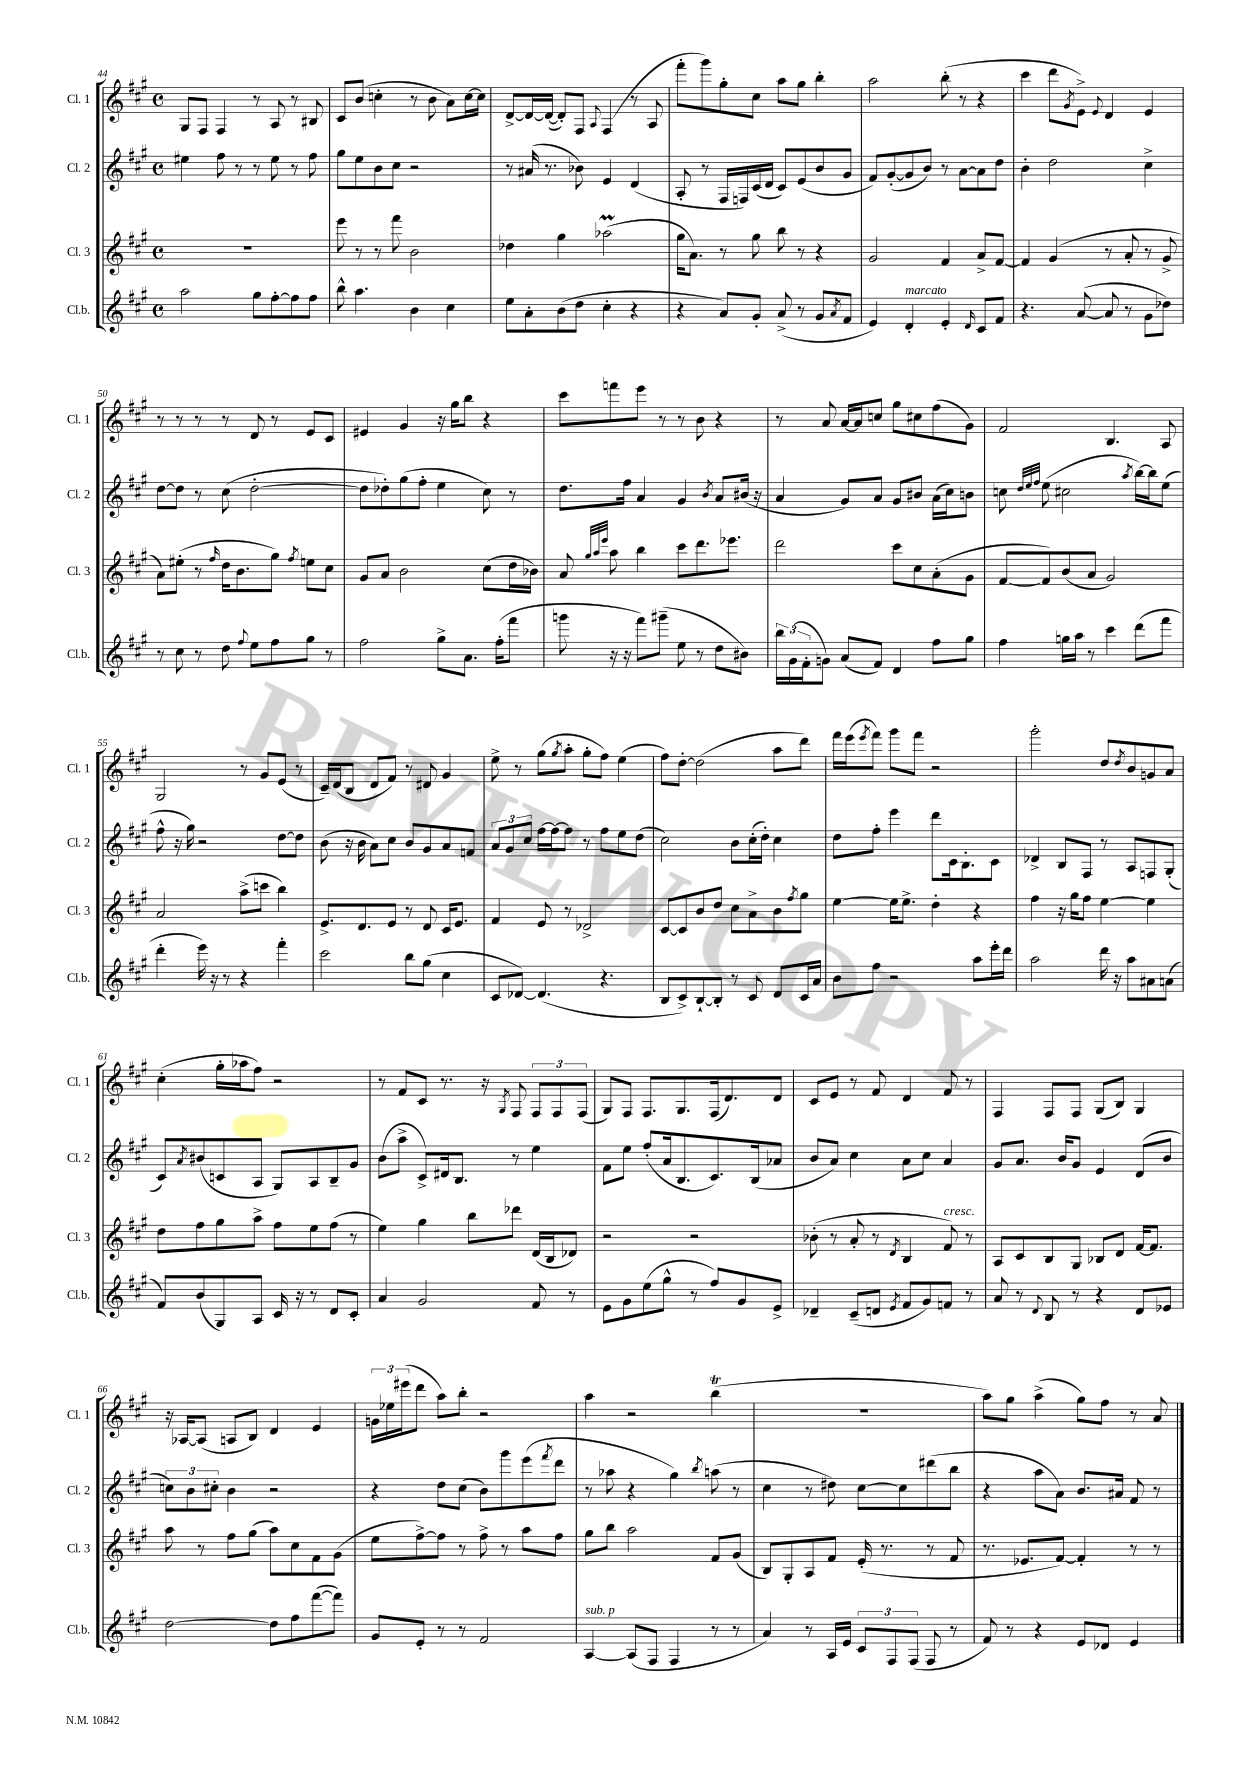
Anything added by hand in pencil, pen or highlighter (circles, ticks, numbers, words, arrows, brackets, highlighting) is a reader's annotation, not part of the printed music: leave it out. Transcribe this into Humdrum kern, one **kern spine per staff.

**kern	**kern	**kern	**kern
*staff4	*staff3	*staff2	*staff1
*clefG2	*clefG2	*clefG2	*clefG2
*k[f#c#g#]	*k[f#c#g#]	*k[f#c#g#]	*k[f#c#g#]
*M4/4	*M4/4	*M4/4	*M4/4
*met(c)	*met(c)	*met(c)	*met(c)
2aa	1r	4ee#	8G#
.	.	.	8F#
.	.	8ff#	4F#
.	.	8r	.
8gg#	.	8r	8r
[8ff#'	.	8ee#	8A
8ff#]	.	8r	8r
8ff#	.	8ff#	8B#
=	=	=	=
8bb^^	8eee	8gg#	8c#
4.aa	8r	8ee	(8b
.	8r	8b	4cc'
.	8fff#	8cc#	.
4b	2b	2r	8r
.	.	.	8b
4cc#	.	.	8a)
.	.	.	[16cc
.	.	.	16cc]
=	=	=	=
8ee	4dd-	8r	[8d^
8a'	.	(16a#	16d_
.	.	8.r	(16d_
(8b	4gg#	.	8d'])
8dd	.	8b-)	8F#
.	.	.	8qqA
4cc#'	(2aa-	4e	(4F#
4r	.	(4d	8r
.	.	.	8A
=	=	=	=
4r	16gg#	8A'	8fff#'
.	8.a)	.	.
.	.	8r	8ggg#)
8a)	8r	16F#	8gg#'
.	.	16F)	.
8g#'	8gg#	(16c#	8cc#
.	.	16d	.
(8a^	8bb	8c#)	8aa
8r	8r	(8e	8gg#
8g#	4r	8b	4bb'
8qa	.	.	.
8f#	.	8g#	.
=	=	=	=
4e)	2g#	8f#)	2aa
.	.	([8g#'	.
4d'	.	8g#]	.
.	.	8b)	.
4e'	4f#	8r	(8bb'
.	.	[8a	8r
16qqd	.	.	.
8c#	8a^	8a]	4r
8f#	[8f#	8dd	.
=	=	=	=
4.r	4f#]	4b'	4ccc#
.	(4g#	2dd	8ddd
.	.	.	8qg#
([8a	.	.	8e^)
.	.	.	8qqe
8a]	8r	.	4d
8r	8a'	.	.
8g#	8r	4cc#^	4e
8dd-)	8g#^	.	.
=	=	=	=
8r	8a)	[8dd	8r
8cc#	(8ee#'	8dd]	8r
8r	8r	8r	8r
.	16qqff#	.	.
8dd	16dd	(8cc#	8r
.	8.b	.	.
8qqff#	.	.	.
8ee	.	[2dd'	8d
8ff#	8gg#)	.	8r
.	8qff#	.	.
8gg#	8ee	.	8e
8r	8cc#	.	8c#
=	=	=	=
2ff#	8g#	8dd]	4e#
.	8a	8dd-')	.
.	2b	(8gg#	4g#
.	.	8ff#'	.
8gg#^	.	4ee	16r
.	.	.	16gg#
8.a	.	.	8bb
.	(8cc#	8cc#)	4r
(16ff#'	.	.	.
8fff#	16dd	8r	.
.	16b-)	.	.
=	=	=	=
8ggg	8a	8.dd	8ccc#
.	32qqgg#	.	.
.	32qqaa	.	.
.	32qqeee	.	.
16r	8aa	.	8fff
16r	.	16ff#	.
8fff#)	4bb	4a	8eee
(8ggg#~	.	.	8r
8ee	8ccc#	4g#	8r
8r	8.ddd	.	8b
.	.	8qb	.
8dd	.	8a	4r
.	8.eee-	.	.
8b#)	.	(16b#	.
.	.	16r	.
=	=	=	=
24bb	2ddd	4a	8r
(24g#	.	.	.
24f#'	.	.	.
8g)	.	.	8a
(8a	.	8g#)	[16a
.	.	.	16a]
8f#)	.	8a	8cc
4d	8ccc#	8g#	8gg#
.	8cc#	8b#	8cc#
8ff#	(8a'	(16a	(8ff#
.	.	16cc#)	.
8gg#	8g#	8b	8g#)
=	=	=	=
4ff#	[8f#	8cc	2f#
.	.	32qqdd	.
.	.	32qqee	.
.	.	32qqff#	.
.	8f#])	(8ee	.
16gg	(8b	2cc#	.
16aa	.	.	.
8r	8a	.	.
4ccc#	2g#)	.	4.B
.	.	8qaa	.
(8ddd	.	[16bb)	.
.	.	16bb]	.
8fff#	.	(8ee	8A
=	=	=	=
4ddd'	2a	8ff#^^	2G#
.	.	16r	.
.	.	16gg#)	.
16eee)	.	2r	.
16r	.	.	.
8r	.	.	.
4r	(8aa^	.	8r
.	8ccc	.	8g#
4fff#'	4bb)	[8dd	(8e
.	.	8dd]	8r
=	=	=	=
2ccc#	8.e^	(8b	16c#~)
.	.	.	(16d
.	.	16r	8B
.	8.d	16b	.
.	.	8a)	8d
.	8e	8cc#	8f#)
8bb	8r	8b	8r
(8gg#	8d	8g#	8d#
4cc#	16c#	8a	4g#
.	8.e	.	.
.	.	8f	.
=	=	=	=
8c#	4f#	12a	8ee^
.	.	12g#	.
[8d-)	.	.	8r
.	.	12cc#	.
(4.d-]	8e	[16ff#	(8gg#
.	.	16ff#_	.
.	.	.	8qgg#
.	8r	8ff#]	8aa'
.	2d-^	8r	8gg#'
4.r	.	8ff#	8ff#)
.	.	8ee	(4ee
.	.	(8dd	.
=	=	=	=
8B	[8c#	2cc#)	8ff#)
8c#^)	8c#]	.	[8dd'
[8B`	8b	.	(2dd]
8B']	8dd	.	.
8r	8cc#	8b	.
8c#	8a^	(16cc#'	.
.	.	16dd')	.
8d	8b	4cc#	8aa
.	8qff#	.	.
16c#	8gg#	.	8ddd)
16a	.	.	.
=	=	=	=
8b	[4ee	8dd	16fff#
.	.	.	(16eee
.	.	.	8qeee
8ff#	.	8ff#'	8fff#)
2r	16ee]	4eee	8ggg#
.	8.ee^	.	.
.	.	.	8fff#
.	4dd'	8ddd	2r
.	.	16c#	.
.	.	8.B'	.
8aa	4r	.	.
16eee'	.	8c#	.
16ddd	.	.	.
=	=	=	=
2aa	4ff#	4d-^	2ggg#'
.	16r	8B	.
.	16gg#	.	.
.	8ff#	8F#	.
16ddd	[4ee	8r	8dd
16r	.	.	.
.	.	.	8qdd
8aa	.	8A	8b
8a#	4ee]	8F	8g
(8a	.	(8G#'	8a
=	=	=	=
8f#)	8dd	8c#)	(4cc#'
.	.	8qa	.
(8b	8ff#	(8b#	.
8G#)	8gg#	8c	16gg#'
.	.	.	16aa-
8A	8aa^	8A	8ff#)
16c#	8ff#	8G#)	2r
16r	.	.	.
8r	8ee	8A	.
8d	(8ff#	8B~	.
8c#'	8r	8g#	.
=	=	=	=
4a	4ee)	(8b	8r
.	.	8aa^	8f#
2g#	4gg#	8c#^)	8c#
.	.	16d#	8.r
.	.	8.B	.
.	8bb	.	.
.	.	.	16r
.	.	.	8qG#
.	8ddd-	8r	8F#
8f#	(16d	4ee	12F#
.	16B	.	.
.	.	.	12F#
8r	8d-)	.	.
.	.	.	(12F#
=	=	=	=
8e	2r	8f#	8G#)
8g#	.	8ee	8F#
(8ee	.	(8ff#'	8.F#
8gg#^^	.	16a	.
.	.	8.B	8.G#
8r	2r	.	.
8ff#)	.	8.c#)	(16F#
.	.	.	8.d)
8g#	.	.	.
.	.	(16B	.
8e^	.	8a-	8d
=	=	=	=
4d-~	(8b-'	8b	8c#
.	8r	8a)	8e
(8c#~	8a'	4cc#	8r
8d	8r	.	8f#
8qe	8qd	.	.
8f#	4B	8a	4d
8g#)	.	8cc#	.
8f	8f#)	4a	8f#
8r	8r	.	8r
=	=	=	=
8a	8A	8g#	4F#
8r	8c#	8.a	.
8qqd	.	.	.
8B	8B	.	8F#
.	.	16b	.
8r	8G#	8g#	8F#
4r	8B-	4e	(8G#
.	8d	.	8B)
8d	[16f#	(8d	4G#
.	8.f#]	.	.
8e-	.	8b	.
=	=	=	=
[2dd	8aa	12cc)	16r
.	.	.	[16A-
.	.	12b	.
.	8r	.	(8A-]
.	.	12cc#'	.
.	8ff#	4b	8A
.	(8gg#	.	8B)
8dd]	8aa)	2r	4d
8ff#	8cc#	.	.
([8fff#	8f#	.	4e
8fff#])	(8g#	.	.
=	=	=	=
8g#	8ee	4r	24g
.	.	.	24ee-
.	.	.	(24eee#
8e'	[8ff#^)	.	8ddd
8r	8ff#]	8dd	8aa)
8r	8r	(8cc#	8bb'
2f#	8ff#^	8b)	2r
.	8r	8ggg#	.
.	8aa	(8eee	.
.	.	8qfff#	.
.	8ff#	8ddd	.
=	=	=	=
[4A	8gg#	8r	4aa
.	8bb	8aa-	.
(8A]	2aa	4r	2r
8F#	.	.	.
4F#	.	4gg#)	.
.	.	8qbb	.
8r	8f#	(8aa	(4bb
8r	(8g#	8r	.
=	=	=	=
4a)	8B)	4cc#	1r
.	8G#'	.	.
8r	8A	8r	.
16A	8f#	8dd#)	.
16e	.	.	.
12c#	(16e'	[8cc#	.
.	8.r	.	.
12F#	.	.	.
.	.	8cc#]	.
(12F#	.	.	.
8F#	8r	(8ddd#	.
8r	8f#	8bb	.
=	=	=	=
8f#)	8.r	4r	8aa)
8r	.	.	8gg#
.	8.e-	.	.
4r	.	8aa	(4aa^
.	[8f#)	8a)	.
8e	4f#']	8.b	8gg#)
8d-	.	.	8ff#
.	.	16a#	.
4e	8r	8f#	8r
.	8r	8r	8a
==	==	==	==
*-	*-	*-	*-
